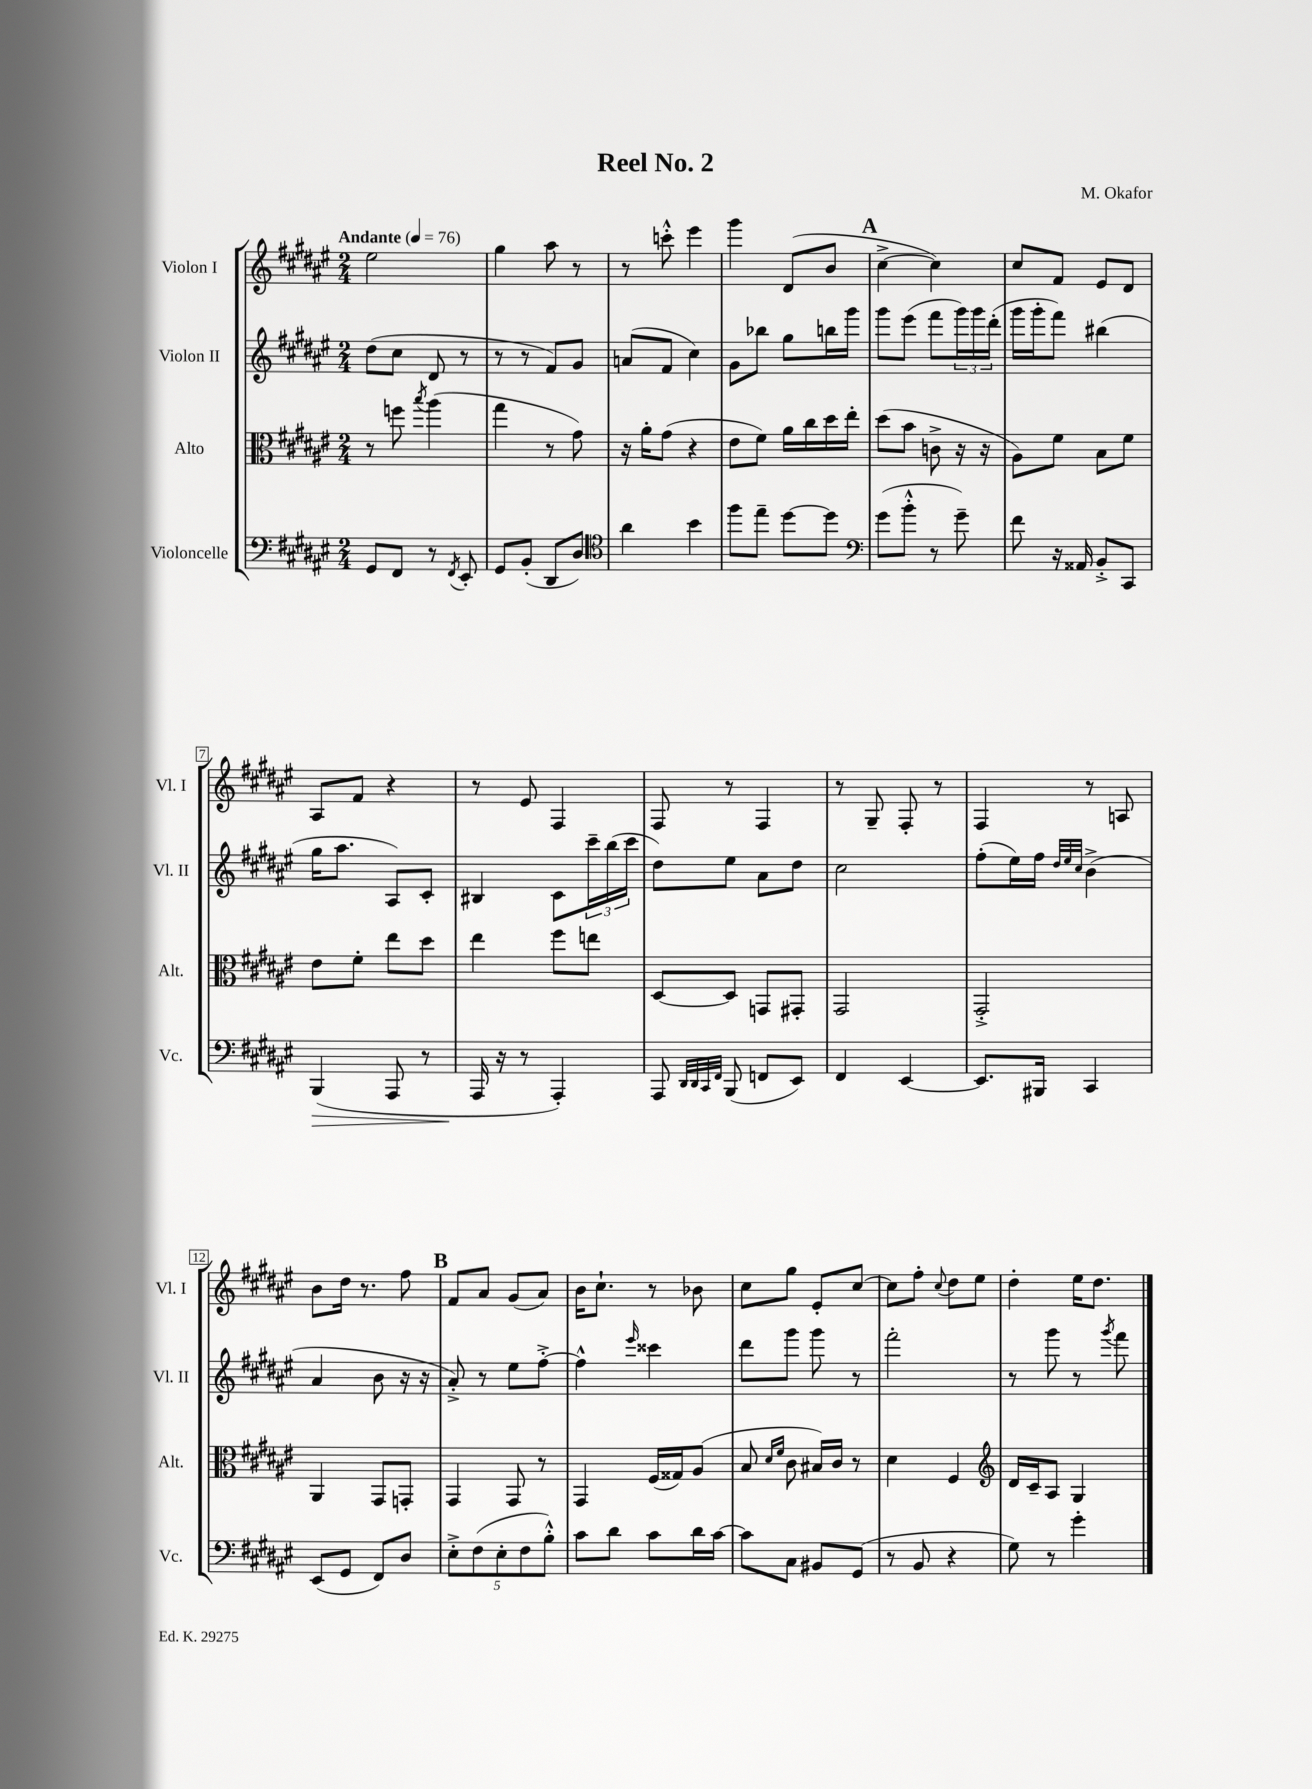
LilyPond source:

\header { title = "Reel No. 2" composer = "M. Okafor" }
<<
\new StaffGroup <<
\new Staff = "s0" \with { instrumentName = "Violon I" shortInstrumentName = "Vl. I" } {
    \clef treble \key fis \major \numericTimeSignature \time 2/4 \tempo "Andante" 4 = 76
    eis''2 |
    gis''4 ais''8 r8 |
    r8 c'''8-.-^ eis'''4 |
    gis'''4 dis'8( b'8 |
    \mark \markup { \bold "A" } cis''4~-> cis''4) |
    cis''8 fis'8 eis'8 dis'8 |
    ais8 fis'8 r4 |
    r8 eis'8 fis4 |
    fis8 r8 fis4 |
    r8 gis8-- fis8-. r8 |
    fis4 r8 a8 |
    b'8 dis''16 r8. fis''8 |
    \mark \markup { \bold "B" } fis'8 ais'8 gis'8( ais'8) |
    b'16 cis''8.-! r8 bes'8 |
    cis''8 gis''8 eis'8-. cis''8~ |
    cis''8 fis''8-. \appoggiatura { cis''8 } dis''8 eis''8 |
    dis''4-. eis''16 dis''8. \bar "|." |
}
\new Staff = "s1" \with { instrumentName = "Violon II" shortInstrumentName = "Vl. II" } {
    \clef treble \key fis \major \numericTimeSignature \time 2/4
    dis''8( cis''8 dis'8 r8 |
    r8 r8 fis'8) gis'8 |
    a'8( fis'8 cis''4) |
    gis'8 bes''8 gis''8 b''16 gis'''16 |
    \mark \markup { \bold "A" } gis'''8 eis'''8( fis'''8 \tuplet 3/2 { gis'''16) gis'''16 dis'''16-.( } |
    gis'''16 gis'''16-. fis'''8) bis''4( |
    gis''16 ais''8. ais8) cis'8-. |
    bis4 cis'8 \tuplet 3/2 { cis'''16-- b''16( cis'''16 } |
    dis''8) eis''8 ais'8 dis''8 |
    cis''2 |
    fis''8-.( eis''16) fis''16 \grace { dis''32 eis''32 cis''32 } b'4->( |
    ais'4 b'8 r16 r16 |
    \mark \markup { \bold "B" } ais'8-.->) r8 eis''8 fis''8~-.-> |
    fis''4-^ \grace { eis'''16 } cisis'''4 |
    dis'''8 gis'''8 gis'''8 r8 |
    fis'''2-. |
    r8 gis'''8 r8 \acciaccatura { gis'''8 } fis'''8 \bar "|." |
}
\new Staff = "s2" \with { instrumentName = "Alto" shortInstrumentName = "Alt." } {
    \clef alto \key fis \major \numericTimeSignature \time 2/4
    r8 f''8 \acciaccatura { b''8 } ais''4( |
    gis''4 r8 gis'8) |
    r16 ais'16-. gis'8( r4 |
    eis'8 fis'8) ais'16 cis''16 dis''16 eis''16-. |
    \mark \markup { \bold "A" } dis''8( b'8 c'8-> r16 r16 |
    ais8) fis'8 b8 fis'8 |
    eis'8 fis'8-. eis''8 dis''8 |
    eis''4 fis''8 e''8 |
    dis8~ dis8 g,8 gis,8-. |
    gis,2 |
    gis,2-.-> |
    ais,4 gis,8 g,8-. |
    \mark \markup { \bold "B" } gis,4 gis,8 r8 |
    gis,4 fis16( gisis16) ais8( |
    b8 \grace { dis'16 fis'16 } cis'8 bis16) cis'16 r8 |
    dis'4 fis4 |
    \clef treble dis'16 cis'16-- ais8 gis4 \bar "|." |
}
\new Staff = "s3" \with { instrumentName = "Violoncelle" shortInstrumentName = "Vc." } {
    \clef bass \key fis \major \numericTimeSignature \time 2/4
    gis,8 fis,8 r8 \acciaccatura { fis,8 } eis,8-. |
    gis,8 b,8-.( dis,8 dis8) |
    \clef tenor ais'4 b'4 |
    fis''8 eis''8-- dis''8~ dis''8 |
    \mark \markup { \bold "A" } \clef bass gis'8( b'8-.-^ r8 gis'8--) |
    fis'8 r16 aisis,16 b,8-.-> cis,8 |
    b,,4\>( ais,,8 r8 |
    ais,,16\! r16 r8 ais,,4-.) |
    ais,,8 \grace { dis,32 dis,32 cis,32 fis,32 } b,,8( f,8 eis,8) |
    fis,4 eis,4~ |
    eis,8. bis,,16 cis,4 |
    eis,8( gis,8 fis,8) dis8 |
    \mark \markup { \bold "B" } \tuplet 5/4 { eis8-.-> fis8( eis8-. fis8 b8-.-^) } |
    cis'8 dis'8 cis'8 dis'16 cis'16~ |
    cis'8 cis8 bis,8 gis,8( |
    r8 b,8 r4 |
    gis8) r8 gis'4-. \bar "|." |
}
>>
>>
\layout { \context { \Score \override BarNumber.stencil = #(make-stencil-boxer 0.1 0.3 ly:text-interface::print) } }
